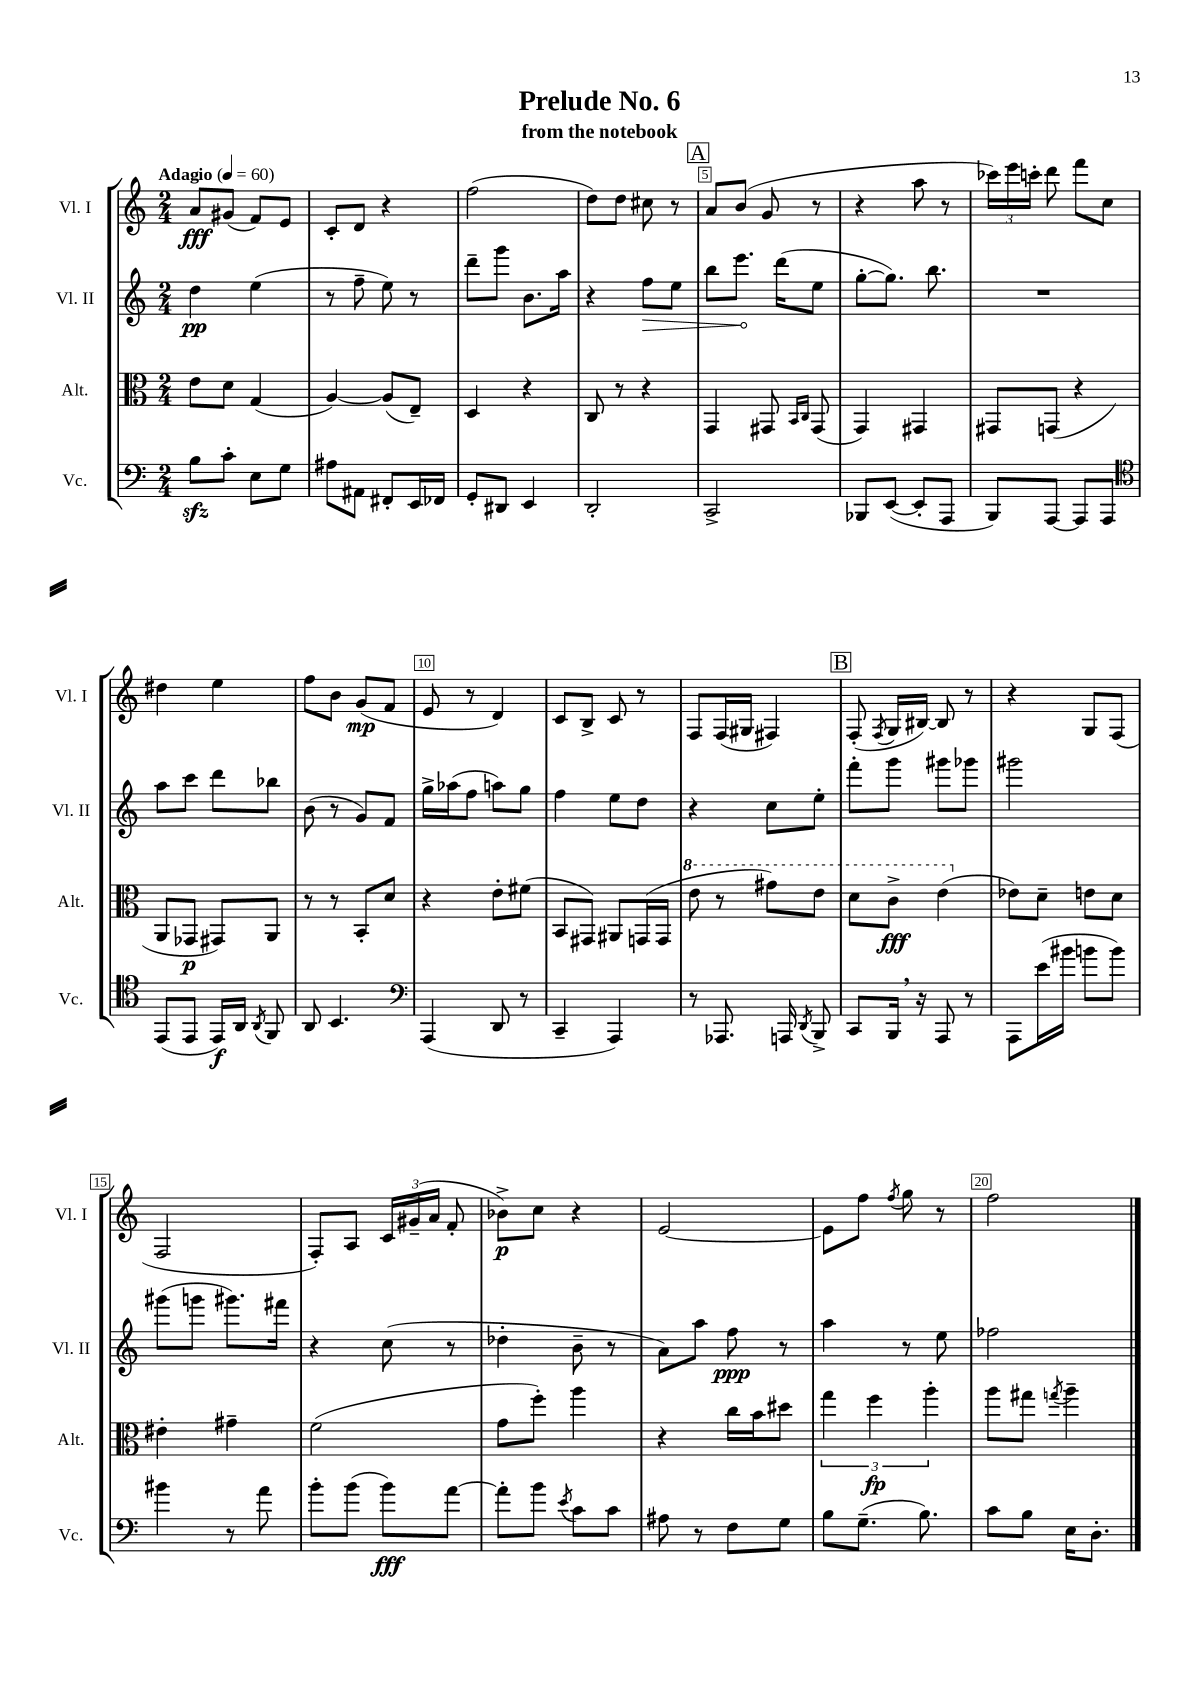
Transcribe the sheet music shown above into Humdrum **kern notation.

**kern	**dynam	**kern	**dynam	**kern	**dynam	**kern	**dynam
*part4	*part4	*part3	*part3	*part2	*part2	*part1	*part1
*staff4	*staff4	*staff3	*staff3	*staff2	*staff2	*staff1	*staff1
*I"Vc.	*	*I"Alt.	*	*I"Vl. II	*	*I"Vl. I	*
*I'Vc.	*	*I'Alt.	*	*I'Vl. II	*	*I'Vl. I	*
*clefF4	*	*clefC3	*	*clefG2	*	*clefG2	*
*k[]	*	*k[]	*	*k[]	*	*k[]	*
*M2/4	*	*M2/4	*	*M2/4	*	*M2/4	*
*MM60	*	*MM60	*	*MM60	*	*MM60	*
=1	=1	=1	=1	=1	=1	=1	=1
!	!	!	!	!	!	!LO:TX:a:B:t=Adagio	!
8Bzz\L	.	8e\L	.	4dd\	pp	8a/L	fff
8c'\J	.	8d\J	.	.	.	(8g#X/J	.
8E\L	.	(4G/	.	(4ee\	.	8f/L)	.
8G\J	.	.	.	.	.	8e/J	.
=2	=2	=2	=2	=2	=2	=2	=2
8A#X\L	.	[4A/)	.	8r	.	8c'/L	.
8AA#X\J	.	.	.	8ff~\	.	8d/J	.
8FF#X'/L	.	(8A/L]	.	8ee\)	.	4r	.
16EE/L	.	8E~/J)	.	8r	.	.	.
16FF-X/JJ	.	.	.	.	.	.	.
=3	=3	=3	=3	=3	=3	=3	=3
8GG'/L	.	4D/	.	8ddd~\L	.	(2ff\	.
8DD#X/J	.	.	.	8ggg\J	.	.	.
4EE/	.	4r	.	8.b\L	.	.	.
.	.	.	.	16aa\Jk	.	.	.
=4	=4	=4	=4	=4	=4	=4	=4
2DD'/	.	8C/	.	4r	.	8dd\L)	.
.	.	8r	.	.	.	8dd\J	.
!	!	!	!	!	!LO:HP:b	!	!
.	.	4r	.	8ff\L	>	8cc#X\	.
.	.	.	.	8ee\J	.	8r	.
!!LO:REH:place=s1:t=A
=5	=5	=5	=5	=5	=5	=5	=5
2CC^/	.	4GG/	.	8bb\L	.	8a/L	.
.	.	.	.	8.eee\J	.	(8b/J	.
.	.	8GG#X/	.	.	.	8g/	.
.	.	.	.	(16ddd\KL	]	.	.
.	.	16qqBB/LL	.	.	.	.	.
.	.	16qqC/JJ	.	.	.	.	.
.	.	(8GG#/	.	8ee\J	.	8r	.
=6	=6	=6	=6	=6	=6	=6	=6
8BBB-X/L	.	4GG/)	.	[8gg'\L	.	4r	.
([8EE/J	.	.	.	8.gg\J])	.	.	.
8EE'/L]	.	4GG#X/	.	.	.	8aa\	.
.	.	.	.	8.bb\	.	.	.
8AAA/J	.	.	.	.	.	8r	.
=7	=7	=7	=7	=7	=7	=7	=7
8BBB/L)	.	8GG#X/L	.	2r	.	24ccc-X\LL)	.
.	.	.	.	.	.	24eee\	.
.	.	.	.	.	.	24cccn'\JJ	.
[8AAA/J	.	(8GGn/J	.	.	.	8ddd\	.
8AAA/L]	.	4r	.	.	.	8fff\L	.
8AAA/J	.	.	.	.	.	8cc\J	.
!!LO:LB:g=z
=8	=8	=8	=8	=8	=8	=8	=8
*clefC4	*	*	*	*	*	*	*
(8EE/L	.	8AA/L	.	8aa\L	.	4dd#X\	.
8EE/J	.	8GG-X/J	p	8ccc\J	.	.	.
16EE/LL)	f	8GG#X/L)	.	8ddd\L	.	4ee\	.
16AA/JJ	.	.	.	.	.	.	.
8qAA/	.	.	.	.	.	.	.
8FF/	.	8AA/J	.	8bb-X\J	.	.	.
=9	=9	=9	=9	=9	=9	=9	=9
8AA/	.	8r	.	(8b\	.	8ff\L	.
4.BB/	.	8r	.	8r	.	8b\J	.
.	.	8BB'/L	.	8g/L)	.	(8g/L	mp
.	.	8d/J	.	8f/J	.	8f/J	.
=10	=10	=10	=10	=10	=10	=10	=10
*clefF4	*	*	*	*	*	*	*
(4AAA/	.	4r	.	16gg^\LL	.	8e/	.
.	.	.	.	(16aa-X\J	.	.	.
.	.	.	.	8ff\J	.	8r	.
8DD/	.	8e'\L	.	8aan\L)	.	4d/)	.
8r	.	(8f#X\J	.	8gg\J	.	.	.
=11	=11	=11	=11	=11	=11	=11	=11
4CC~/	.	8BB/L	.	4ff\	.	8c/L	.
.	.	8GG#X/J)	.	.	.	8B^/J	.
4AAA/)	.	8AA#X/L	.	8ee\L	.	8c/	.
.	.	(16GGn/L	.	8dd\J	.	8r	.
.	.	16GG/JJ	.	.	.	.	.
=12	=12	=12	=12	=12	=12	=12	=12
*	*	*8va	*	*	*	*	*
8r	.	8ee\	.	4r	.	8F/L	.
8.AAA-X/	.	8r	.	.	.	(16F/L	.
.	.	.	.	.	.	16G#X/JJ	.
.	.	8gg#X\L)	.	8cc\L	.	4F#X/)	.
16AAAn/	.	.	.	.	.	.	.
8qDD/	.	.	.	.	.	.	.
8BBB^/	.	8ee\J	.	8ee'\J	.	.	.
!!LO:REH:place=s1:t=B
=13	=13	=13	=13	=13	=13	=13	=13
8CC/L	.	8dd\L	.	8fff'\L	.	(8F'/	.
.	.	.	.	.	.	8qF/	.
16BBB,/Jk	.	8cc^\J	fff	8ggg\J	.	16G/LL	.
16r	.	.	.	.	.	[16B#X/JJ)	.
8AAA/	.	(4ee\	.	8ggg#X\L	.	8B#/]	.
8r	.	.	.	8ggg-X\J	.	8r	.
=14	=14	=14	=14	=14	=14	=14	=14
*	*	*X8va	*	*	*	*	*
8AAA\L	.	8e-X\L)	.	2ggg#X\	.	4r	.
(16e\L	.	8d~\J	.	.	.	.	.
16b#X\JJ	.	.	.	.	.	.	.
8bn\L	.	8en\L	.	.	.	8G/L	.
8b\J)	.	8d\J	.	.	.	(8F/J	.
!!LO:LB:g=z
=15	=15	=15	=15	=15	=15	=15	=15
4b#X\	.	4e#X'\	.	(8ggg#X\L	.	2F/	.
.	.	.	.	8gggn\J	.	.	.
8r	.	4g#X~\	.	8.ggg#X\L)	.	.	.
8a\	.	.	.	.	.	.	.
.	.	.	.	16fff#X\Jk	.	.	.
=16	=16	=16	=16	=16	=16	=16	=16
8b'\L	.	(2f\	.	4r	.	8F'/L)	.
(8b\J	.	.	.	.	.	8A/J	.
8b\L)	fff	.	.	(8cc\	.	24c/LL	.
.	.	.	.	.	.	(24g#X~/	.
.	.	.	.	.	.	24a/JJ	.
[8a\J	.	.	.	8r	.	8f'/	.
=17	=17	=17	=17	=17	=17	=17	=17
8a'\L]	.	8g\L	.	4dd-X'\	.	8b-X^\L)	p
8b\J	.	8ff'\J)	.	.	.	8cc\J	.
8qe/	.	.	.	.	.	.	.
8c\L	.	4aa\	.	8b~\	.	4r	.
8c\J	.	.	.	8r	.	.	.
=18	=18	=18	=18	=18	=18	=18	=18
8A#X\	.	4r	.	8a\L)	.	[2e/	.
8r	.	.	.	8aa\J	.	.	.
8F\L	.	16cc\LL	.	8ff\	ppp	.	.
.	.	16b\J	.	.	.	.	.
8G\J	.	8dd#X\J	.	8r	.	.	.
=19	=19	=19	=19	=19	=19	=19	=19
8B\L	.	6gg\	.	4aa\	.	8e\L]	.
(8.G~\J	.	.	.	.	.	8ff\J	.
.	.	6ff\	fp	.	.	.	.
.	.	.	.	.	.	8qff/	.
.	.	.	.	8r	.	8gg\	.
8.B\)	.	.	.	.	.	.	.
.	.	6aa'\	.	.	.	.	.
.	.	.	.	8ee\	.	8r	.
=20	=20	=20	=20	=20	=20	=20	=20
8c\L	.	8aa\L	.	2ff-X\	.	2ff\	.
8B\J	.	8gg#X\J	.	.	.	.	.
.	.	8qggn/	.	.	.	.	.
16E\KL	.	4aa~\	.	.	.	.	.
8.D'\J	.	.	.	.	.	.	.
==	==	==	==	==	==	==	==
*-	*-	*-	*-	*-	*-	*-	*-
